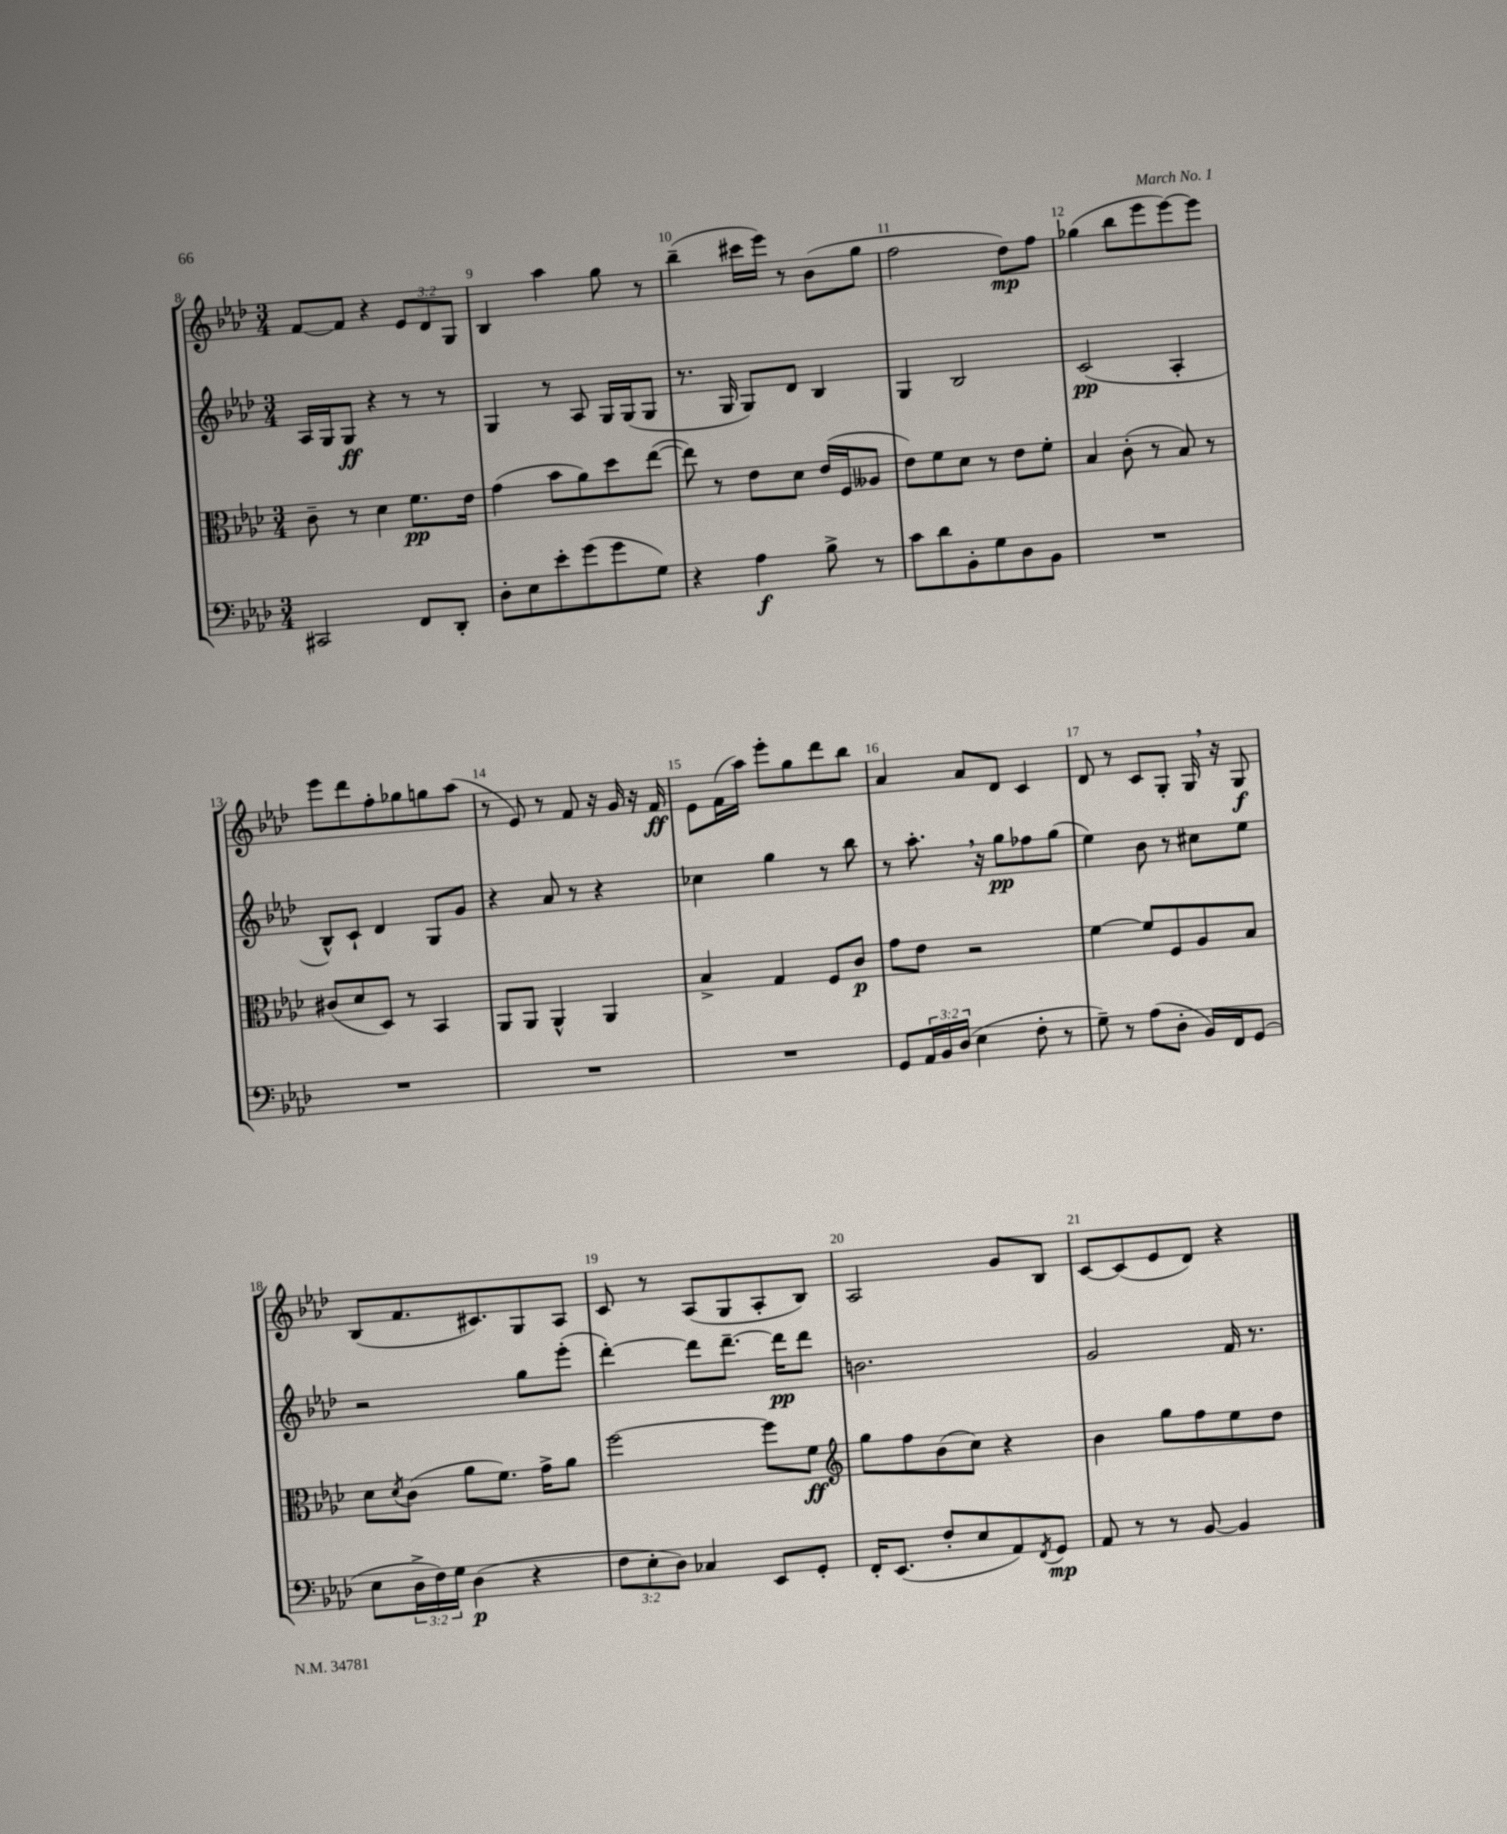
<<
\new StaffGroup <<
\new Staff = "s0" {
    \clef treble \key aes \major \numericTimeSignature \time 3/4 \override Staff.TupletNumber.text = #tuplet-number::calc-fraction-text
    f'8~ f'8 r4 \tuplet 3/2 { ees'8 des'8 g8 } |
    bes4 aes''4 g''8 r8 |
    bes''4--( cis'''16 ees'''16) r8 bes'8( g''8 |
    f''2 des''8\mp) f''8 |
    ges''4( bes''8 ees'''8 ees'''8~) ees'''8 |
    ees'''8 des'''8 f''8-. ges''8 g''8 aes''8( |
    r8 ees'8) r8 f'8 r16 g'16 r16 f'16\ff |
    ees'8 f'16( aes''16) ees'''8-. g''8 des'''8 bes''8 |
    aes'4 aes'8 des'8 c'4 |
    des'8 r8 c'8 g8-. g16 \breathe r16 g8\f |
    bes8( f'8. cis'8.) g8 aes8 |
    c'8 r8 aes8( g8 aes8-. bes8) |
    aes2 g'8 bes8 |
    c'8~ c'8( ees'8 des'8) r4 \bar "|." |
}
\new Staff = "s1" {
    \clef treble \key aes \major \numericTimeSignature \time 3/4
    aes16 g16 g8\ff r4 r8 r8 |
    g4 r8 aes8 g16 g16( g8 |
    r8. g16 g8) des'8 bes4 |
    g4 bes2 |
    c'2\pp( aes4-. |
    bes8-^) c'8-! des'4 g8 g'8 |
    r4 aes'8 r8 r4 |
    ces''4 g''4 r8 bes''8 |
    r8 aes''8.-. \breathe r16 g''8\pp fes''8 g''8( |
    ees''4) bes'8 r8 cis''8 ees''8 |
    r2 g''8 ees'''8-.( |
    des'''4~-.) des'''8 des'''8.~-- des'''16\pp des'''8 |
    b'2. |
    g'2 f'16 r8. \bar "|." |
}
\new Staff = "s2" {
    \clef alto \key aes \major \numericTimeSignature \time 3/4
    c'8-- r8 des'4 f'8.\pp ees'16 |
    g'4( bes'8 aes'8) des''8 ees''8~( |
    ees''8) r8 ees'8 des'8 ees'16( f16 aeses8 |
    ees'8) f'8 des'8 r8 ees'8 f'8-. |
    bes4 c'8-.( r8 bes8) r8 |
    cis'8( des'8 des8) r8 bes,4 |
    aes,8 aes,8 aes,4-^ aes,4 |
    bes4-> g4 f8 c'8\p |
    g'8 ees'8 r2 |
    f'4~ f'8 f8 aes8 bes8 |
    des'8 \acciaccatura { des'8 } c'8( aes'8 f'8.) g'16-> aes'8 |
    f''2~ f''8 f'8\ff |
    \clef treble g''8 f''8 bes'8( c''8) r4 |
    bes'4 g''8 f''8 ees''8 des''8 \bar "|." |
}
\new Staff = "s3" {
    \clef bass \key aes \major \numericTimeSignature \time 3/4 \override Staff.TupletNumber.text = #tuplet-number::calc-fraction-text
    cis,2 f,8 des,8-. |
    des8-. ees8 ees'8-. g'8( g'8 g8) |
    r4 aes4\f bes8-> r8 |
    c'8 des'8 bes,8-. g8 des8 bes,8 |
    R2. |
    R2. |
    R2. |
    R2. |
    g,8 \tuplet 3/2 { aes,16 bes,16 des16( } ees4 f8-. r8 |
    g8--) r8 aes8( des8-. bes,16) f,16 g,8( |
    ees8 \tuplet 3/2 { des16-> f16) g16 } des4\p( r4 |
    \tuplet 3/2 { f8 ees8-. des8) } ces4 ees,8 g,8-. |
    f,16-. ees,8.( f8-. ees8 aes,8) \acciaccatura { f,8 } g,8\mp |
    aes,8 r8 r8 bes,8~ bes,4 \bar "|." |
}
>>
>>
\layout { \context { \Score currentBarNumber = #8 \override BarNumber.break-visibility = ##(#f #t #t) barNumberVisibility = #all-bar-numbers-visible } }
